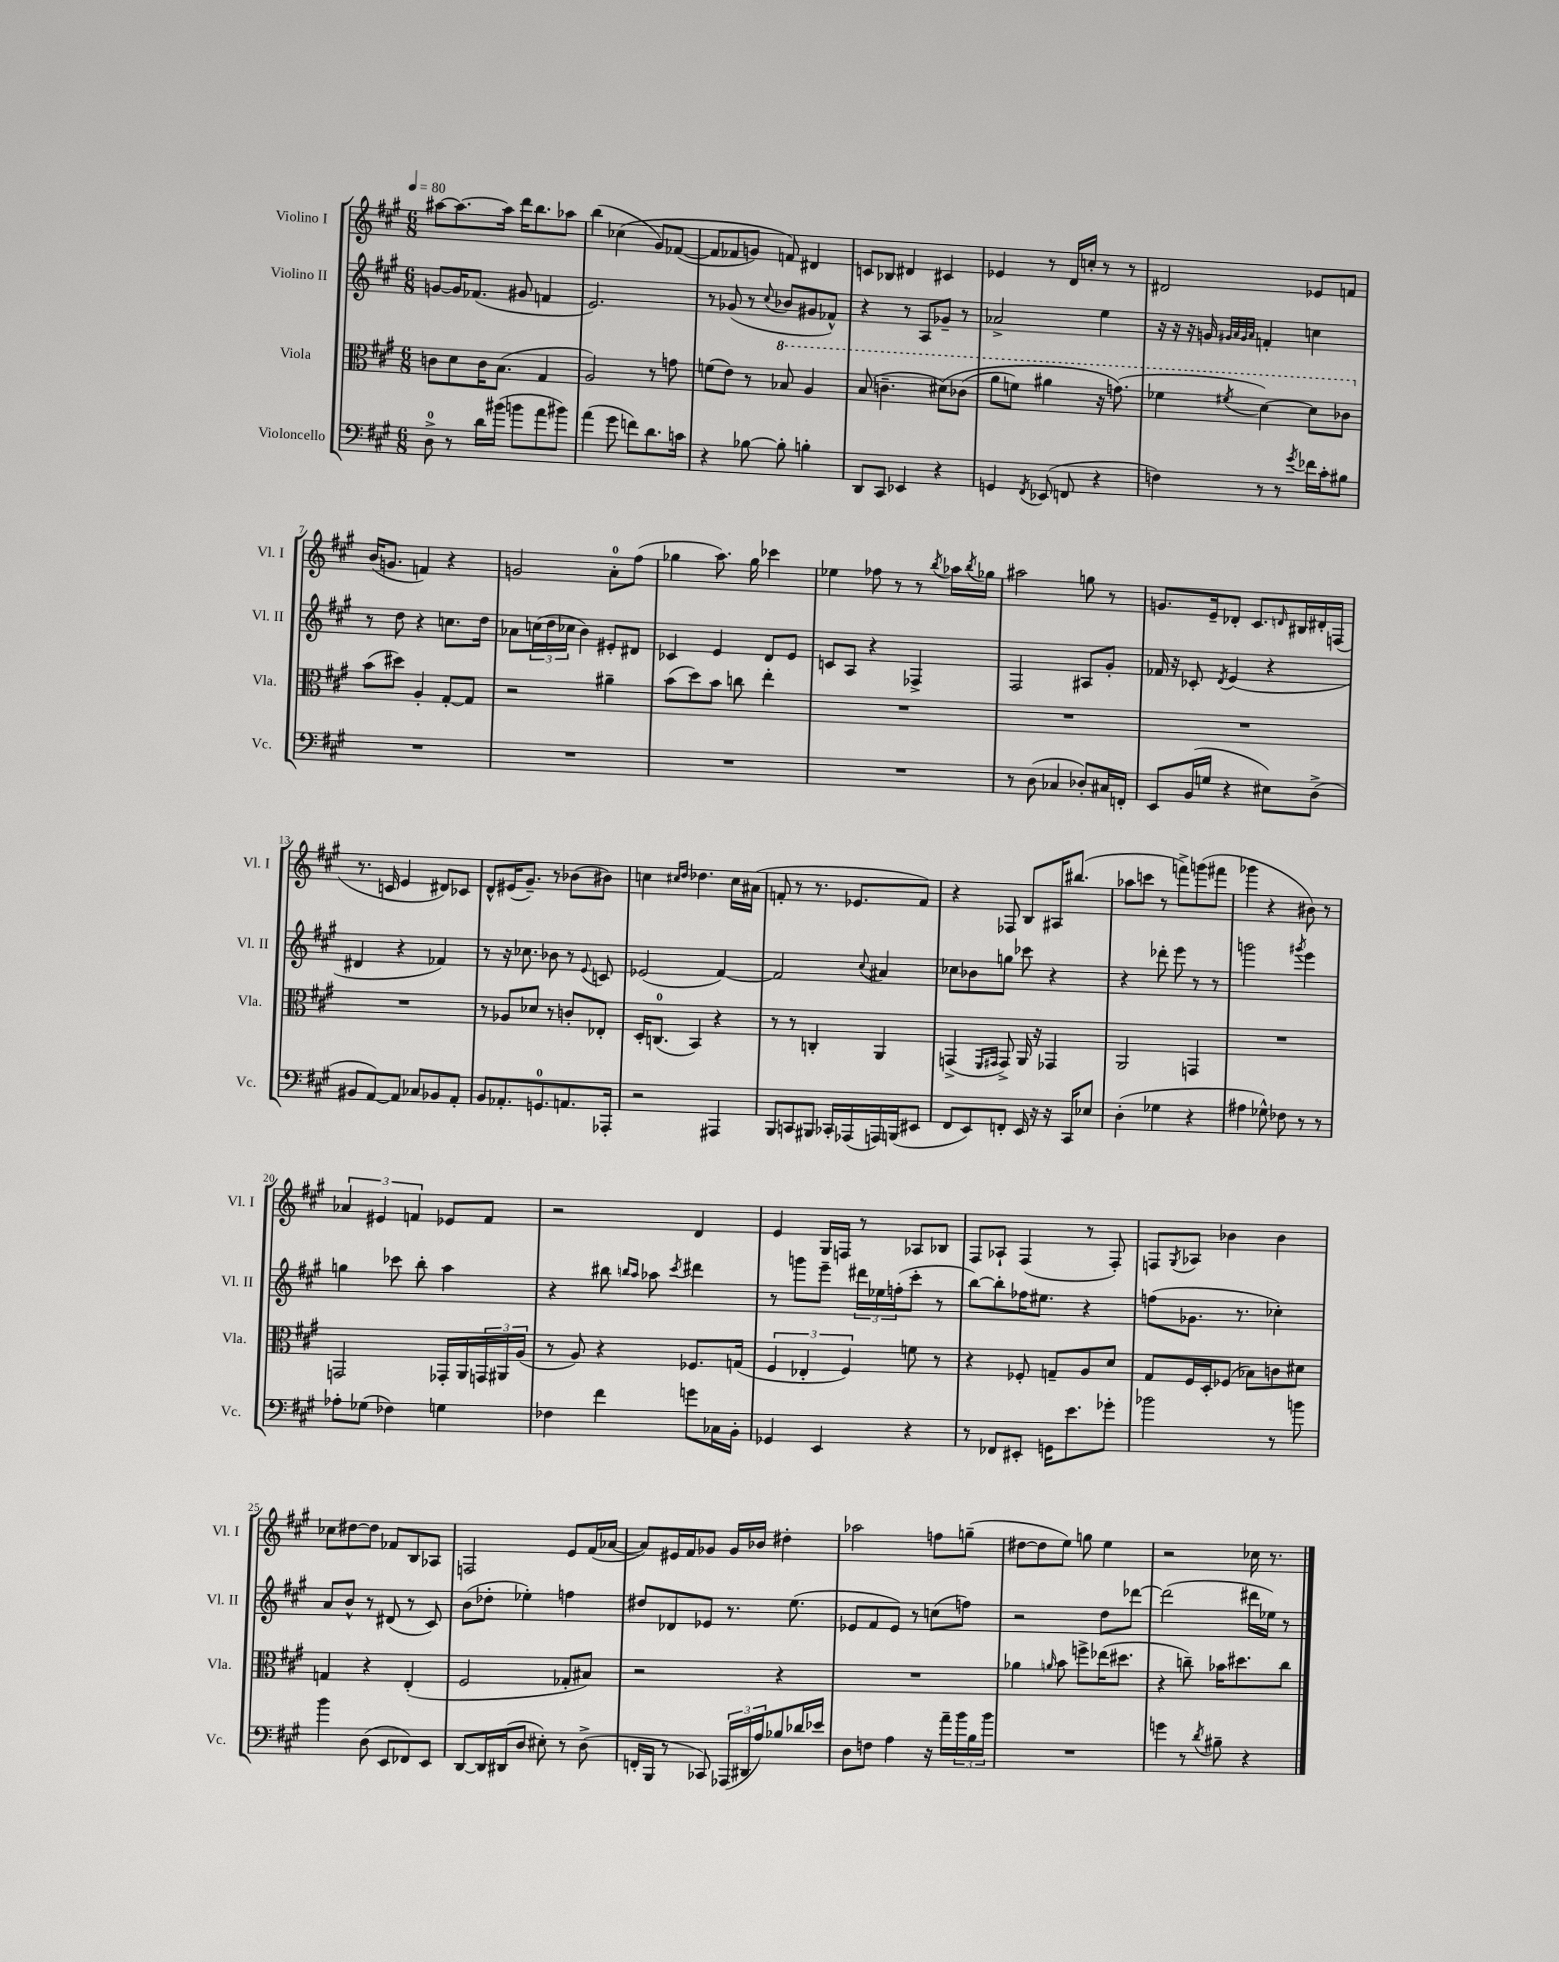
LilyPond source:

<<
\new StaffGroup <<
\new Staff = "s0" \with { instrumentName = "Violino I" shortInstrumentName = "Vl. I" } {
    \clef treble \key a \major \numericTimeSignature \time 6/8 \tempo 4 = 80
    ais''8~ ais''8.~ ais''16 d'''16 b''8. aes''8 |
    b''4( ces''4\( gis'8) fes'8~( |
    fes'8 fes'8 g'8) f'8\) dis'4 |
    c'8 bes8 dis'4 cis'4 |
    ees'4 r8 d'16 c''16-. r8 r8 |
    dis'2 ees'8 f'8 |
    b'16( g'8. f'4) r4 |
    g'2 a'8-0-. fis''8( |
    ges''4 a''8.) ges''16 ces'''4 |
    ees''4 fes''8 r8 r8 \acciaccatura { b''8 } aes''16 \acciaccatura { b''8 } ges''16 |
    ais''2 g''8 r8 |
    g'8. e'16-- des'8-. cis'8. \grace { d'16 } bis16 dis'16-. f16( |
    r8. c'16 e'4 dis'8) ces'8 |
    d'8-^ eis'16( gis'8.--) r8 bes'8( bis'8) |
    c''4 \grace { cis''16 d''16 } des''4. cis''16 ais'16( |
    f'8-. r8 r8. ees'8. f'8) |
    r4 fes8 b8 ais16 bis''8.( |
    aes''8 c'''8 r8 f'''8->) g'''8( fis'''8 |
    ges'''4 r4 bis'8) r8 |
    \tuplet 3/2 { aes'4 eis'4 f'4 } ees'8 f'8 |
    r2 d'4 |
    e'4 gis16 f16 r8 aes8 bes8 |
    fis8 aes8-! fis4( r8 fis8-.) |
    f8 \acciaccatura { gis8 } aes8 bes'4 bes'4 |
    ces''8 dis''8~ dis''8 fes'8 b8 aes8 |
    f2 e'8 fis'16( aes'16~ |
    aes'8) eis'16 fis'16 ges'8 ges'16 bes'16 dis''4-. |
    aes''2 f''8 g''8--( |
    dis''8~ dis''8 e''8) g''8 e''4 |
    r2 ces''16 r8. \bar "|." |
}
\new Staff = "s1" \with { instrumentName = "Violino II" shortInstrumentName = "Vl. II" } {
    \clef treble \key a \major \numericTimeSignature \time 6/8
    g'8~ g'16 fes'8.( gis'8 f'4 |
    e'2.) |
    r8 ges'8( r8 \appoggiatura { cis''8 } bes'8 gis'8 fes'8-^) |
    r4 r8 a8 ges'8-- r8 |
    aes'2-> e''4 |
    r16 r16 r16 g'16 \grace { gis'32 a'32 gis'32 a'32 } f'4-. c''4 |
    r8 d''8 r4 c''8. d''16 |
    aes'8 \tuplet 3/2 { c''16( d''16 ces''16 } b'4) eis'8-. dis'8 |
    ces'4 e'4 d'8 e'8 |
    c'8 a8 r4 fes4-> |
    fis2 ais8 gis'8-. |
    fes'16 r16 ces'8-. \acciaccatura { d'8 } e'4( r4 |
    dis'4 r4 fes'4) |
    r8 r16 ces''8. bes'8 r8 \appoggiatura { e'8 } c'8 |
    ees'2( fis'4~) |
    fis'2 \appoggiatura { cis''8 } ais'4 |
    ces''8 bes'8 g''8 ces'''8 r4 |
    r4 des'''8-. e'''8 r8 r8 |
    g'''2 \acciaccatura { gis'''8 } e'''4 |
    g''4 ces'''8 b''8-. a''4 |
    r4 bis''8 \grace { b''16 a''16 } aes''8 \acciaccatura { cis'''8 } dis'''4 |
    r8 g'''8 e'''8-- \tuplet 3/2 { dis'''16 ees''16 f''16-.( } cis'''8-. r8 |
    b''8~) b''8-. fes''16 eis''8. r4 |
    f''8( ges'8. r8. ces''4-.) |
    a'8 b'8-^ r8 dis'8( r8 cis'8) |
    b'8( des''8-. ees''4-.) f''4 |
    dis''8 des'8 ees'8 r8. e''8.( |
    ees'8 fis'8 ees'8) r8 c''8( f''8) |
    r2 d''8 des'''8~ |
    des'''2( dis'''16 ees''16) r8 \bar "|." |
}
\new Staff = "s2" \with { instrumentName = "Viola" shortInstrumentName = "Vla." } {
    \clef alto \key a \major \numericTimeSignature \time 6/8
    c'8 d'8 c'16 b8.( gis4 |
    a2) r8 g'8 |
    f'8( e'8) r8 \ottava #1 bes'8 a'4 |
    b'8( c''4.-- dis''8)\( ces''8( |
    a''8 f''8) ais''4 r16 g''8.(\) |
    fes''4 \acciaccatura { fis''8 } d''4~) d''8 ces''8 \ottava #0 |
    b'8( dis''8) a4-. gis8~-. gis8 |
    r2 ais'4-- |
    b'8( d''8) b'8 c''8 e''4-. |
    R2. |
    R2. |
    R2. |
    R2. |
    r8 aes8 des'8 r8 c'8-. ees8-. |
    d16-. c8.-0( b,4) r4 |
    r8 r8 c4-. a,4 |
    g,4->( \grace { fis,16 gis,16 } gis,8->) a,16 r16 ges,4 |
    a,2 g,4 |
    R2. |
    g,2 ges,16-. a,16 \tuplet 3/2 { g,16 ais,16 a16( } |
    r8 a8) r4 fes8. g16( |
    \tuplet 3/2 { fis4 ees4-. fis4) } f'8 r8 |
    r4 fes8-. g8-- a8 d'8 |
    gis8 fis16 d16-. fes8( bes8) c'8 dis'8 |
    g4 r4 e4-.( |
    fis2 ges8-. bis8) |
    r2 r4 |
    R2. |
    aes'4 \grace { a'16 } b'8 f''8-> ees''16( dis''8. |
    r4 c''8--) bes'16 dis''8. c''8 \bar "|." |
}
\new Staff = "s3" \with { instrumentName = "Violoncello" shortInstrumentName = "Vc." } {
    \clef bass \key a \major \numericTimeSignature \time 6/8
    d8-0-> r8 d'16 bis'16( b'8 a'8 bis'8) |
    a'4( gis'8 f'8) d'8. c'16 |
    r4 bes8~ bes8-. b4-. |
    d,8 cis,8 ees,4 r4 |
    g,4 \acciaccatura { fis,8 } ees,8( f,8 r4 |
    f4) r8 r8 \acciaccatura { gis'8 } fes'16 cis'16-. bis8 |
    R2. |
    R2. |
    R2. |
    R2. |
    r8 d8( ces4 des8-.) cis16 f,16-. |
    e,8 b,16( g16 r4 eis8) d8->( |
    bis,8 a,8~) a,8 ces8 bes,8 a,8-. |
    b,8 aes,8.-. g,8.-0 a,8. aes,,16-. |
    r2 ais,,4 |
    b,,8 c,8 bis,,8 ces,16-. aes,,16( a,,16) b,,16( eis,8 |
    fis,8 e,8) f,8-. e,16 r16 r16 cis,16 ees8 |
    d4-.( ges4 r4 |
    ais4 ges8-^) fes8 r8 r8 |
    aes8-. ges8( fes4) g4 |
    fes4 fis'4 g'8 ces16 b,16-. |
    ges,4 e,4 r4 |
    r8 fes,8 eis,8-. g,16 e'8. ges'8-. |
    bes'2 r8 b'8 |
    b'4 d8( e,8 fes,8) e,8 |
    d,8~ d,16 dis,16( d8 eis8-.) r8 d8->( |
    f,16-. b,,16 r8 ces,8) \tuplet 3/2 { aes,,16( dis,16 a16) } bes8 des'16 ees'16 |
    d8 f8 a4 r16 a'16-- \tuplet 3/2 { b'16 b16 b'16 } |
    R2. |
    g'4 r8 \acciaccatura { d'8 } bis8-- r4 \bar "|." |
}
>>
>>
